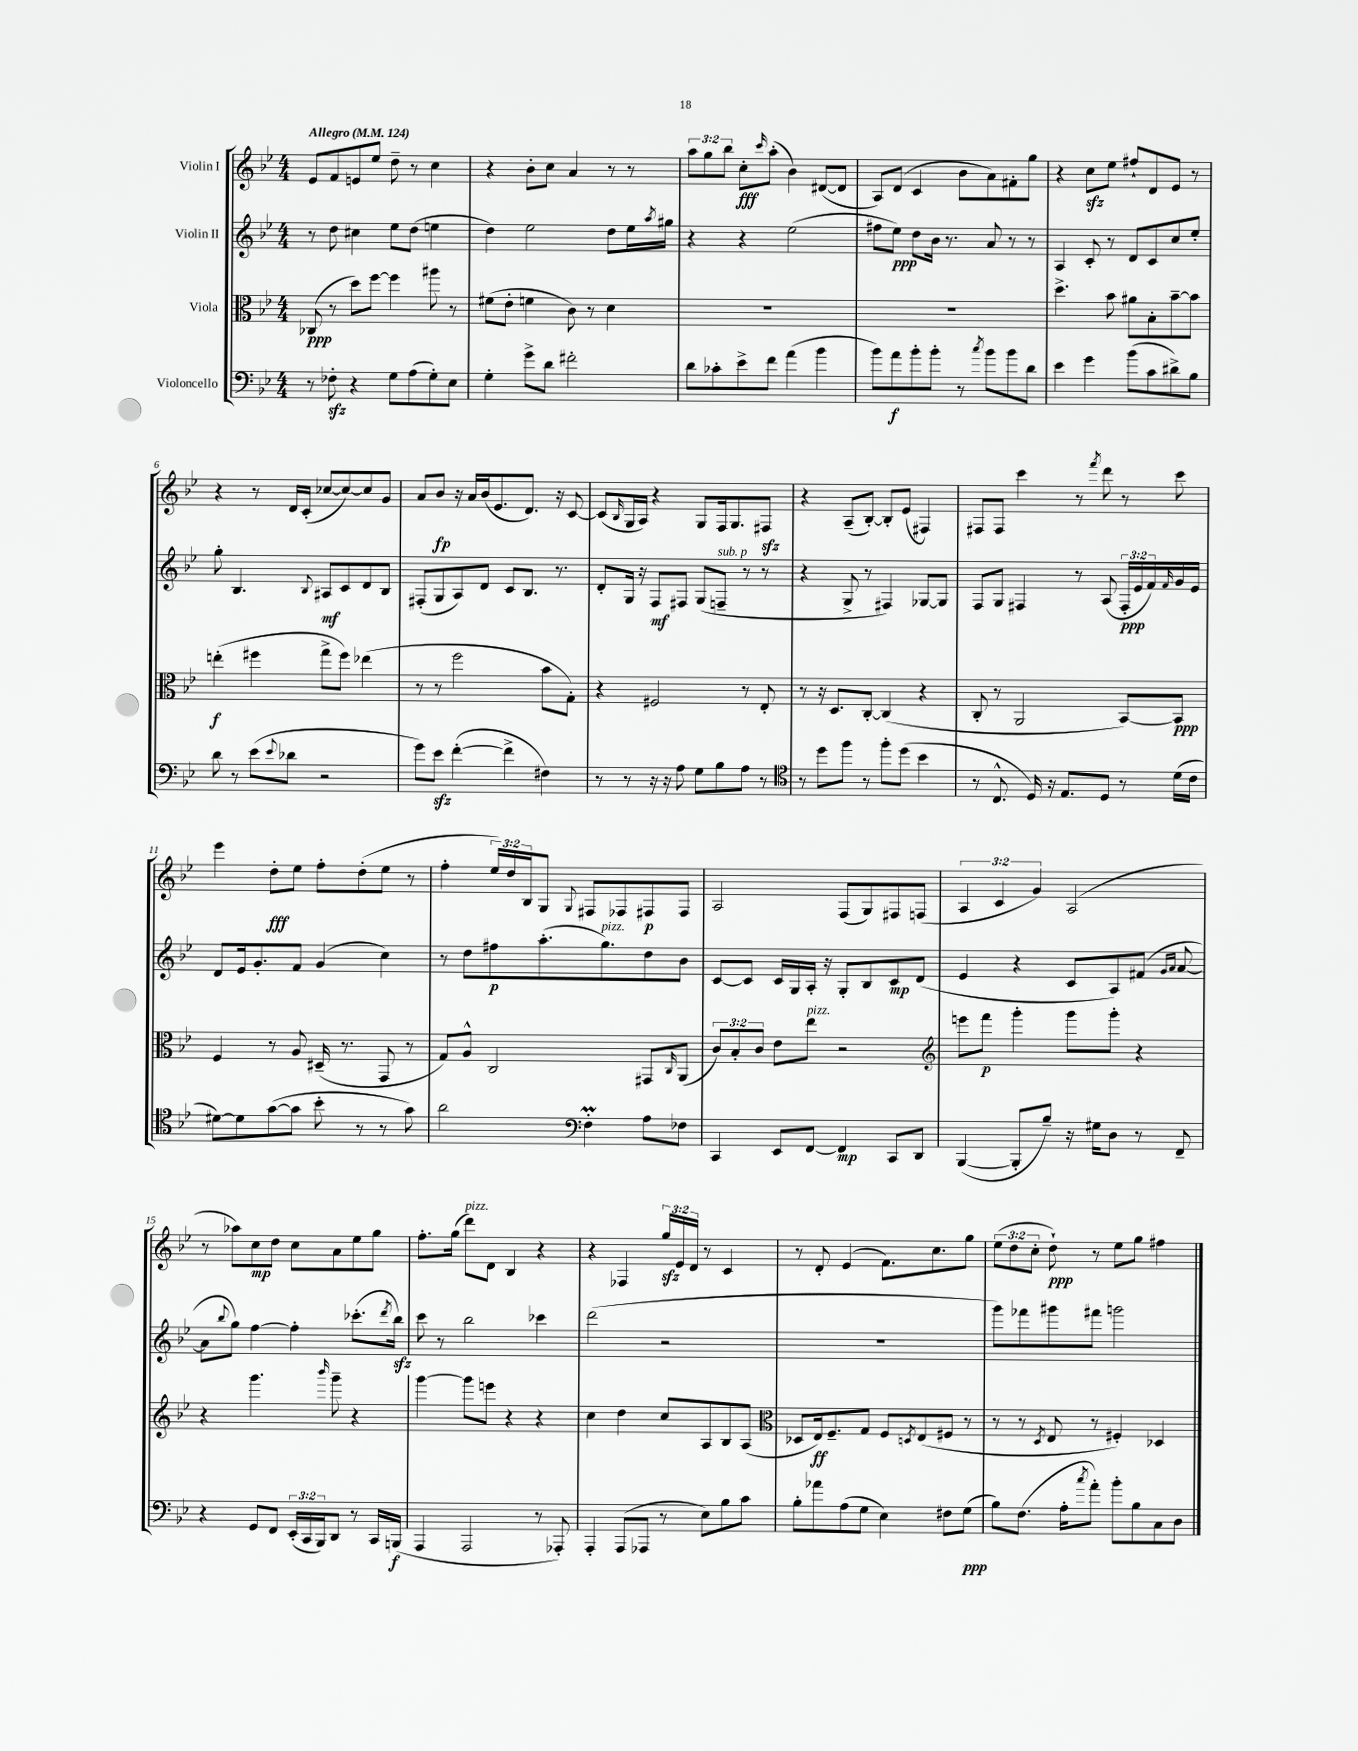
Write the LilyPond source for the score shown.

<<
\new StaffGroup <<
\new Staff = "s0" \with { instrumentName = "Violin I" } {
    \clef treble \key bes \major \numericTimeSignature \time 4/4 \override Staff.TupletNumber.text = #tuplet-number::calc-fraction-text \tempo "Allegro" 4 = 124
    ees'8 f'8 e'8 ees''8 d''8-- r8 c''4 |
    r4 bes'8-. c''8 a'4 r8 r8 |
    \tuplet 3/2 { a''8 g''8 bes''8 } c''8-.\fff \grace { c'''16 } a''8-.( bes'4) dis'8~( dis'8 |
    a8) d'8( c'4 bes'8 a'8) fis'8-. g''8 |
    r4 c''8\sfz ees''8 fis''8-! d'8 ees'8 r8 |
    r4 r8 d'16 c'16-.( ces''8~ ces''8~) ces''8 g'8 |
    a'8 bes'8\fp r16 a'16 bes'16( ees'8. d'8.) r16 c'8~ |
    c'8( \grace { bes16 } g16 a16) r4 g8 f16 g8. fis8\sfz |
    r4 a8--( bes8~-.) bes8-. ees'8( fis4) |
    fis8 fis8 c'''4 r8 \acciaccatura { f'''8 } d'''8 r8 c'''8 |
    ees'''4 d''8-.\fff ees''8 f''8-. d''8-.( ees''8 r8 |
    f''4-. \tuplet 3/2 { ees''16) d''16 bes16 } g8 \appoggiatura { g8 } fis8 fes8 fis8\p fis8 |
    a2 f8( g8) fis8 f8( |
    \tuplet 3/2 { a4 c'4 g'4) } a2( |
    r8 aes''8) c''8\mp d''8 c''8 a'8 ees''8 g''8 |
    f''8.-. g''16( d'''8^\markup { \italic "pizz." }) d'8 bes4 r4 |
    r4 fes4 \tuplet 3/2 { g''16\sfz ees'16 d'16 } r8 c'4 |
    r8 d'8-. ees'4( f'8.) c''8. g''8 |
    \tuplet 3/2 { ees''8( d''8 c''8-. } d''8-!\ppp) r8 ees''8 g''8 fis''4 \bar "|." |
}
\new Staff = "s1" \with { instrumentName = "Violin II" } {
    \clef treble \key bes \major \numericTimeSignature \time 4/4 \override Staff.TupletNumber.text = #tuplet-number::calc-fraction-text
    r8 d''8 cis''4 ees''8 d''8( e''4 |
    d''4) ees''2 d''8 ees''16 \acciaccatura { a''8 } gis''16 |
    r4 r4 ees''2( |
    fis''8 ees''8\ppp) d''8 bes'16 r8. a'8 r8 r8 |
    a4 c'8-. r8 d'8 c'8 c''8 ees''8-. |
    g''8-. bes4. \appoggiatura { bes8 } ais8\mf c'8 d'8 bes8 |
    fis8-.( g8 a8) d'8 c'8 bes8. r8. |
    d'8-. g16 r16 f8\mf fis8 g8( f8--^\markup { \italic "sub. p" } r8 r8 |
    r4 g8-> r8 fis4) ges8~ ges8 |
    f8 g8 fis4 r8 a8( \tuplet 3/2 { fis16-.\ppp ees'16 f'16) } \grace { f'16 } g'16 ees'16 |
    d'8 ees'16 g'8.-. f'8 g'4( c''4) |
    r8 d''8 fis''8\p a''8.-.( g''8.^\markup { \italic "pizz." }) d''8 bes'8 |
    c'8~ c'8 c'16 g16 a16-. r16 g8-. bes8 c'8\mp d'8( |
    ees'4 r4 c'8 a8) fis'8( \grace { g'16 a'16 } a'8~ |
    a'8 \appoggiatura { bes''8 } g''8) f''4~ f''4-. ces'''8.-.( \acciaccatura { d'''8 } bes''16\sfz) |
    c'''8 r8 bes''2 ces'''4 |
    d'''2( r2 |
    R1 |
    g'''8) fes'''8 gis'''8 fis'''8 g'''2 \bar "|." |
}
\new Staff = "s2" \with { instrumentName = "Viola" } {
    \clef alto \key bes \major \numericTimeSignature \time 4/4 \override Staff.TupletNumber.text = #tuplet-number::calc-fraction-text
    ces8\ppp( r8 d''8) f''8~ f''4 ais''8 r8 |
    fis'8( ees'8-. f'4 c'8) r8 d'4 |
    R1 |
    R1 |
    d''4.-> bes'8 ais'8 bes8-. bes'8~-- bes'8 |
    e''4-.\f( fis''4 g''8-> fis''8) ees''4( |
    r8 r8 f''2 bes'8 g8-.) |
    r4 fis2 r8 ees8-. |
    r8 r16 d8. c8~-. c4( r4 |
    c8-. r8 a,2 bes,8~) bes,8\ppp |
    f4 r8 a8 dis16--( r8. g,8 r8 |
    g8) a8-^ c2 gis,8 \grace { c16 } a,8( |
    \tuplet 3/2 { c'8) bes8-. c'8 } ees'8 ees''8^\markup { \italic "pizz." } r2 |
    \clef treble e'''8 f'''8\p g'''4-. g'''8 g'''8-. r4 |
    r4 g'''4. \grace { bes'''16 } g'''8-- r4 |
    g'''4~ g'''8 e'''8 r4 r4 |
    c''4 d''4 c''8 a8 bes8 a8( |
    \clef alto des8 ees16\ff) f8.-- g8 f8 \acciaccatura { d8 } ees8( fis8 r8 |
    r8 r8 \acciaccatura { d8 } ees8 r8 fis4-.) des4 \bar "|." |
}
\new Staff = "s3" \with { instrumentName = "Violoncello" } {
    \clef bass \key bes \major \numericTimeSignature \time 4/4 \override Staff.TupletNumber.text = #tuplet-number::calc-fraction-text
    r8 fes8-.\sfz r4 g8 a8( g8-.) ees8 |
    g4-. g'8-> d'8 fis'2-. |
    d'8 ces'8-. ees'8-> f'8 a'4( bes'4 |
    bes'8) a'8\f bes'8-. bes'8-. r8 \acciaccatura { c''8 } bes'8 bes'8 d'8 |
    ees'4 g'4 bes'8( c'8 dis'8->) bes8 |
    d'8 r8 ees'8( \appoggiatura { ees'8 } des'8 r2 |
    g'8) ees'8\sfz f'4~-.( f'4-> fis4) |
    r8 r8 r16 r16 a8 g8 bes8 a8 r8 |
    \clef tenor r8 d''8 f''8 r8 f''8-. d''8( bes'4 |
    r8 c8.-^ d16) r16 ees8. d8 r8 d'16( c'16 |
    dis'8~) dis'8 g'8~( g'8 bes'8-. r8 r8 g'8) |
    a'2 \clef bass f4-.\prall a8 fes8 |
    c,4 ees,8 f,8~ f,4\mp c,8 d,8 |
    bes,,4~( bes,,8-. bes8--) r16 gis16 d8 r8 f,8-- |
    r4 g,8 f,8 \tuplet 3/2 { ees,16-.( c,16 bes,,16) } d,8 r8 c,16 b,,16\f( |
    a,,4 a,,2 r8 aes,,8-.) |
    a,,4-. a,,8( aes,,8 r8 ees8) bes8 c'8 |
    bes8-. aes'8 a8( g8 ees4) fis8 g8\ppp( |
    bes8) f8.( a16-. \acciaccatura { c''8 } a'8-.) bes'8-. bes8 c8 d8 \bar "|." |
}
>>
>>
